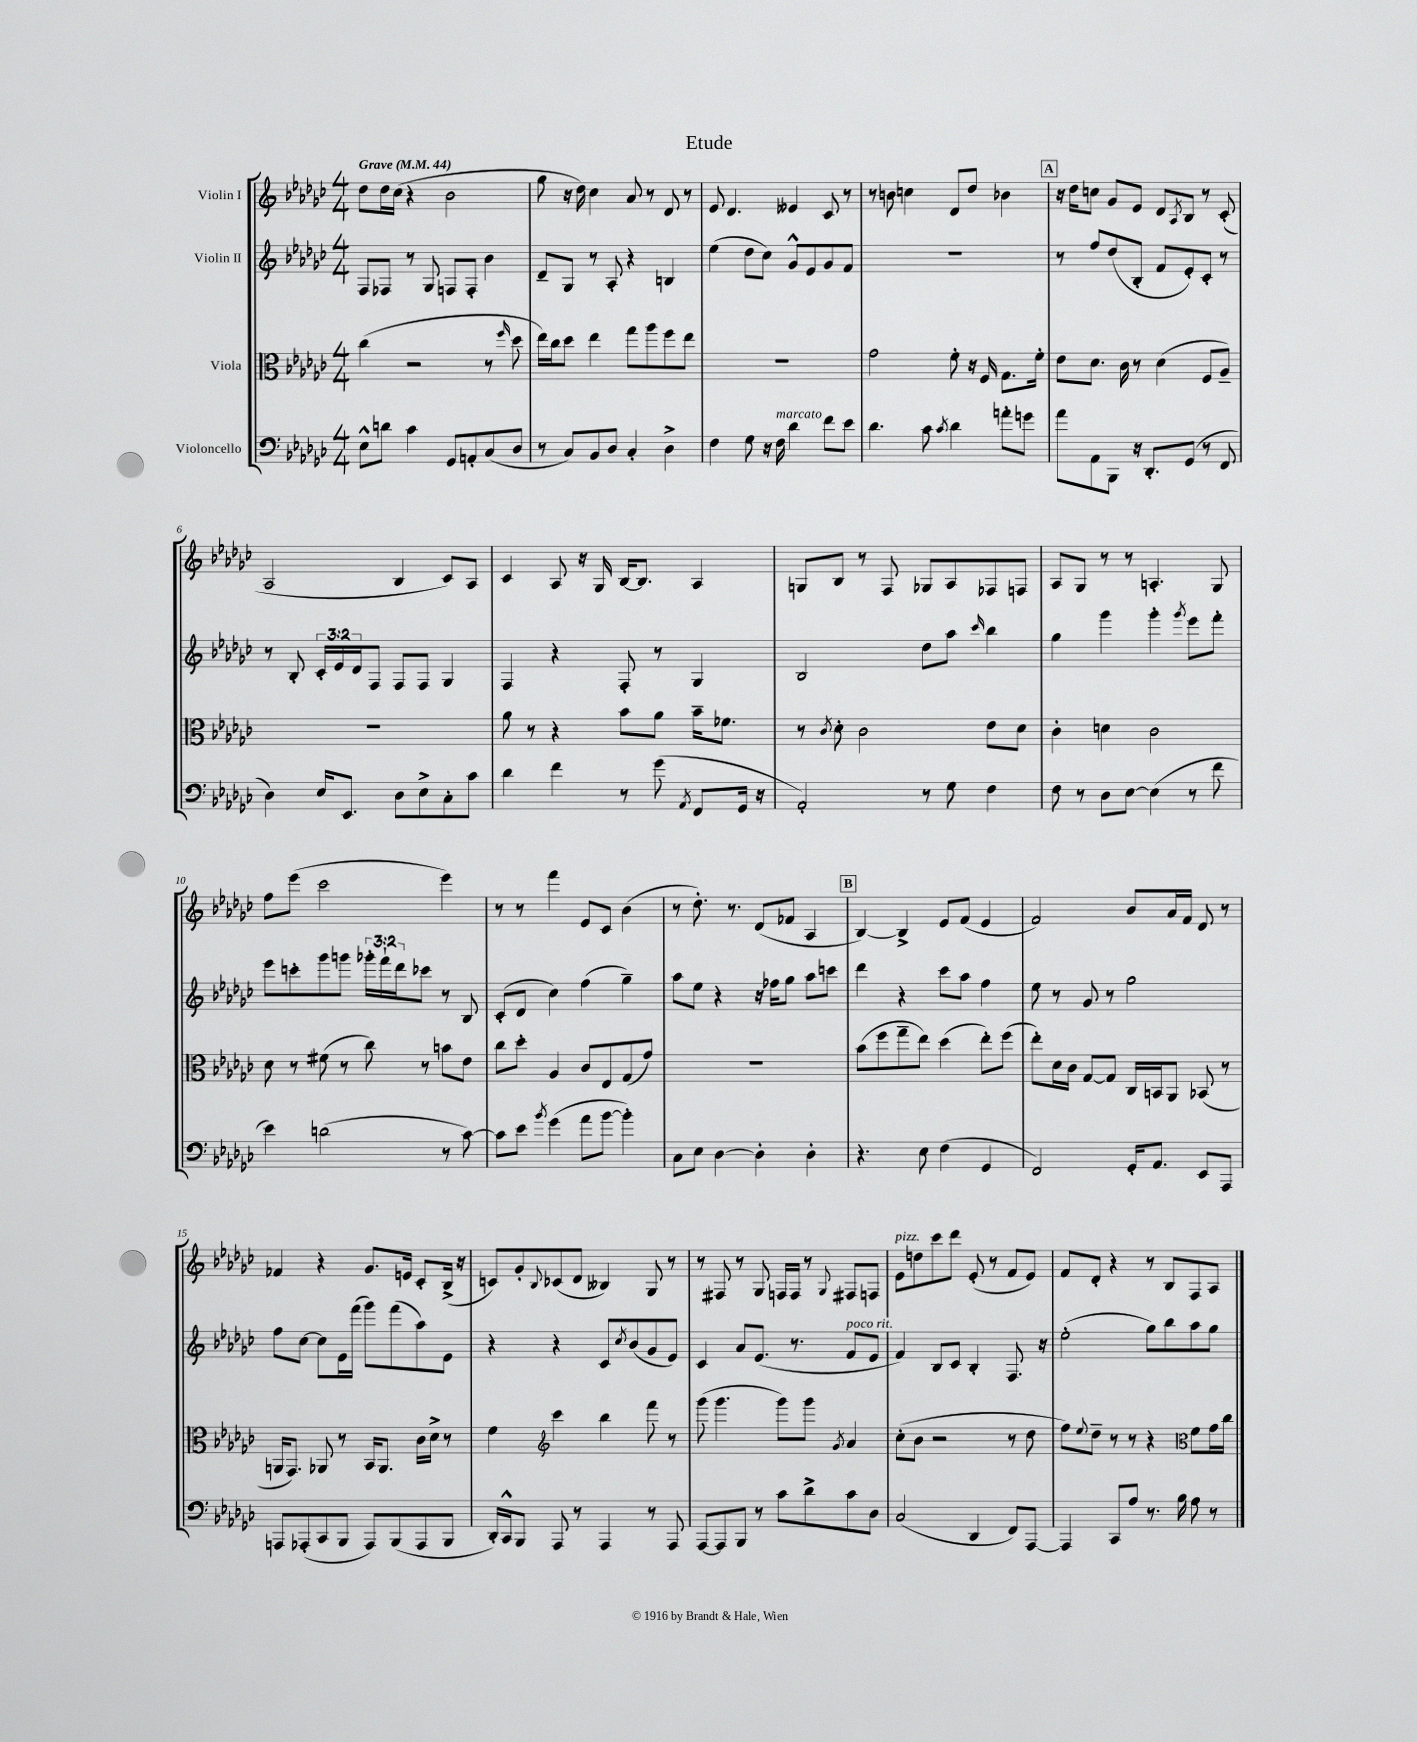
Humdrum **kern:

**kern	**kern	**kern	**kern
*part4	*part3	*part2	*part1
*staff4	*staff3	*staff2	*staff1
*I"Violoncello	*I"Viola	*I"Violin II	*I"Violin I
*clefF4	*clefC3	*clefG2	*clefG2
*k[b-e-a-d-g-c-]	*k[b-e-a-d-g-c-]	*k[b-e-a-d-g-c-]	*k[b-e-a-d-g-c-]
*M4/4	*M4/4	*M4/4	*M4/4
*MM44	*MM44	*MM44	*MM44
=1	=1	=1	=1
!	!	!	!LO:TX:a:B:t=Grave
8E-^^\L	(4cc-\	8F/L	8dd-\L
8dn\J	.	8F-X/J	16dd-\L
.	.	.	(16cc-\JJ
4c-\	2r	8r	4r
.	.	8G-/	.
8GG-/L	.	8Fn/L	2b-\
8AAn'/	.	8F'/J	.
(8C-/	8r	4b-\	.
.	16qqff/	.	.
8D-/J	8dd-\	.	.
=2	=2	=2	=2
8r	16ee-\LL)	8d-~/L	8gg-\
.	16cc-\J	.	.
8C-/L)	8dd-\J	8G-/J	16r
.	.	.	16dd-\)
8BB-/	4ee-\	8r	4cc-\
8D-/J	.	8A-'/	.
4C-'/	8gg-\L	4r	8a-/
.	8aa-\	.	8r
4D-^\	8ff\	4Bn/	8d-/
.	8ee-\J	.	8r
=3	=3	=3	=3
4F\	1r	(4ee-\	8e-/
.	.	.	4.d-/
8G-\	.	8dd-\L	.
16r	.	8cc-\J)	.
!LO:TX:a:i:t=marcato	!	!	!
16F\	.	.	.
4d-\	.	8g-^^/L	4e--X/
.	.	8e-/	.
8f\L	.	8g-/	8c-/
8e-\J	.	8f/J	8r
=4	=4	=4	=4
4.d-\	2g-\	1r	8r
.	.	.	8bn\
.	.	.	4ccn\
8c-\	.	.	.
8qc-/	.	.	.
4d-\	8f'\	.	8d-/L
.	16r	.	8dd-/J
.	16F/	.	.
8an'\L	8.G-\L	.	4b-X\
8gn\J	.	.	.
.	16f'\Jk	.	.
!!LO:REH:place=s1:t=A
=5	=5	=5	=5
8a-\L	8e-\L	8r	16r
.	.	.	16dd-\KL
8AA-\	8.d-\J	8ff/L	8ccn\J
8BBB-\J	.	(8dd-/	8g-/L
.	16c-\	.	.
16r	8r	8B-'/J	8e-/J
8.DD-'/L	.	.	.
.	(4d-\	8f/L	8d-/L
.	.	.	8qA-/
(8GG-/J	.	8e-'/)	8B-/J
8r	8F/L	8c-'/J	8r
8FF/	8A-~/J)	8r	(8c-'/
!!LO:LB:g=z
=6	=6	=6	=6
4D-\)	1r	8r	2A-/
.	.	8B-'/	.
16E-/KL	.	24c-'/LL	.
.	.	24e-/	.
8.EE-/J	.	.	.
.	.	24d-/J	.
.	.	8F/J	.
8D-\L	.	8F/L	4B-/
8E-^\	.	8F/J	.
8C-'\	.	4G-/	8c-/L)
8c-\J	.	.	8A-/J
=7	=7	=7	=7
4d-\	8a-\	4F/	4c-/
.	8r	.	.
4f\	4r	4r	8A-/
.	.	.	16r
.	.	.	16G-/
8r	8b-\L	8F'/	[16B-/KL
.	.	.	8.B-/J]
(8g-\	8a-\J	8r	.
8qAA-/	.	.	.
8FF/L	16b-~\KL	4G-/	4A-/
.	8.f-X\J	.	.
16GG-/Jk	.	.	.
16r	.	.	.
=8	=8	=8	=8
2AA-'/)	8r	2B-/	8Gn/L
.	8qc-/	.	.
.	8d-'\	.	8B-/J
.	2c-\	.	8r
.	.	.	8F/
8r	.	8dd-\L	8G-X/L
8G-\	.	8aa-\J	8A-/
.	.	16qqccc-/	.
4F\	8e-\L	4bb-\	8F-X/
.	8d-\J	.	8Fn/J
=9	=9	=9	=9
8F\	4c-'\	4gg-\	8A-/L
8r	.	.	8G-/J
8D-\L	4dn\	4ggg-\	8r
[8E-\J	.	.	8r
(4E-\]	2c-\	4ggg-'\	4.An'/
.	.	8qggg-/	.
8r	.	8eee-\L	.
8f\	.	8fff'\J	8G-/
!!LO:LB:g=z
=10	=10	=10	=10
4e-\)	8d-\	8eee-\L	8ff\L
.	8r	8cccn'\	(8eee-\J
(2dn\	(8f#X\	8ggg-\	2ccc-\
.	8r	8gggn\J	.
.	8cc-\)	24ggg-X'\LL	.
.	.	24fff`\	.
.	.	24ddd-\J	.
.	8r	8ccc-X\J	.
8r	8bn\L	8r	4eee-\)
[8c-\)	8e-\J	8B-/	.
=11	=11	=11	=11
8c-\L]	8cc-\L	(8c-'/L	8r
8e-\J	8dd-'\J	8d-/J	8r
8qb-/	.	.	.
(4g-\	4A-/	4cc-\)	4fff\
8a-\L	8c-/L	(4ff\	8e-/L
[8b-\J	8E-/	.	8c-/J
4b-'\])	(8G-/	4gg-~\)	(4b-\
.	8g-/J)	.	.
=12	=12	=12	=12
8C-\L	1r	8aa-\L	8r
8E-\J	.	8ee-\J	8.dd-'\)
[4D-\	.	4r	.
.	.	.	8.r
4D-'\]	.	16r	(8d-/L
.	.	16ff-X\KL	.
.	.	8gg-\J	8f-X/J
4D-'\	.	8aa-\L	4A-/
.	.	8cccn\J	.
!!LO:REH:place=s1:t=B
=13	=13	=13	=13
4.r	(8b-\L	4ddd-\	[4B-/)
.	8ff\	.	.
.	8gg-~\	4r	4B-^/]
8E-\	8ee-\J)	.	.
(4F\	(4dd-\	8ccc-\L	8e-/L
.	.	8aa-\J	(8f/J
4GG-/	8ee-'\L)	4ff\	4e-/
.	(8ff\J	.	.
=14	=14	=14	=14
2FF/)	8ee-'\L)	8ee-\	2f/)
.	16d-\L	8r	.
.	16c-\JJ	.	.
.	[8G-/L	8g-/	.
.	8G-/J]	8r	.
16GG-'/KL	16C-/LL	2gg-\	8b-/L
8.AA-/J	16BBn/J	.	.
.	8AA-/J	.	16a-/L
.	.	.	16f/JJ
8EE-/L	(8BB-X/	.	8d-/
8AAA-/J	8r	.	8r
!!LO:LB:g=z
=15	=15	=15	=15
8AAAn/L	16AAn/KL	8ff\L	4f-X/
.	8.GG-/J)	.	.
(8AAA-X'/	.	[8cc-\J	.
8CC-/	8AA-X/	8cc-\L]	4r
8BBB-/J	8r	16e-\L	.
.	.	(16fff\JJ	.
8AAA-/L)	16BB-/KL	8ggg-\L)	8.g-/L
.	8.AA-/J	.	.
(8BBB-/	.	(8fff\	.
.	.	.	16en/Jk
8AAA-/	16c-\LL	8aa-\)	8c-'/L
.	16d-^\JJ	.	.
8BBB-/J	8r	8e-\J	(16B-^/Jk
.	.	.	16r
=16	=16	=16	=16
16DD-'/LL)	4f\	4r	8cn/L)
16CC-^^/J	.	.	.
8BBB-/J	.	.	8g-'/
*	*clefG2	*	*
.	.	.	8qqB-/
8AAA-/	4ccc-\	4r	(8c-X/
8r	.	.	8d-/J
4AAA-/	4bb-\	8c-/L	4B--X/)
.	.	8qcc-/	.
.	.	(8b-/	.
8r	8fff\	8g-/	8G-/
8AAA-/	8r	8e-/J)	8r
=17	=17	=17	=17
[8AAA-/L	(8ggg-\	4c-/	8r
8AAA-/]	4.ggg-\	.	8F#X/
8BBB-/J	.	8a-/L	8r
8r	.	(8.e-/J	8G-/
8c-\L	8ggg-\L)	.	16Fn/LL
.	.	8.r	16F/JJ
8d-^\	8ggg-\J	.	8r
.	8qg-/	.	8qqG-/
!	!	!LO:TX:a:i:t=poco rit.	!
8c-\	4a-/	8f/L	8F#X/L
8D-\J	.	8e-/J	8Fn/J
=18	=18	=18	=18
!	!	!	!LO:TX:a:i:t=pizz.
(2C-/	(8cc-'\L	4f/)	8e-\L
.	8b-\J	.	8ddn\
.	2r	8B-/L	8ccc-\
.	.	8c-/J	8ddd-\J
4DD-/	.	4B-'/	(8e-'/
.	.	.	8r
8FF/L)	8r	8.F/	8f/L
[8AAA-/J	8dd-\	.	8e-/J)
.	.	16r	.
=19	=19	=19	=19
4AAA-/]	8ff\L)	(2ee-'\	8f/L
.	8qqee-/	.	.
.	8dd-~\J	.	8d-'/J
8CC-/L	8r	.	4r
8A-/J	8r	.	.
8.r	4r	8gg-\L)	8r
.	.	8bb-\	8B-/L
16B-\	.	.	.
*	*clefC3	*	*
8A-\	8f\L	8aa-\	8F/
8r	16g-\L	8gg-\J	8A-/J
.	16cc-\JJ	.	.
==	==	==	==
*-	*-	*-	*-
